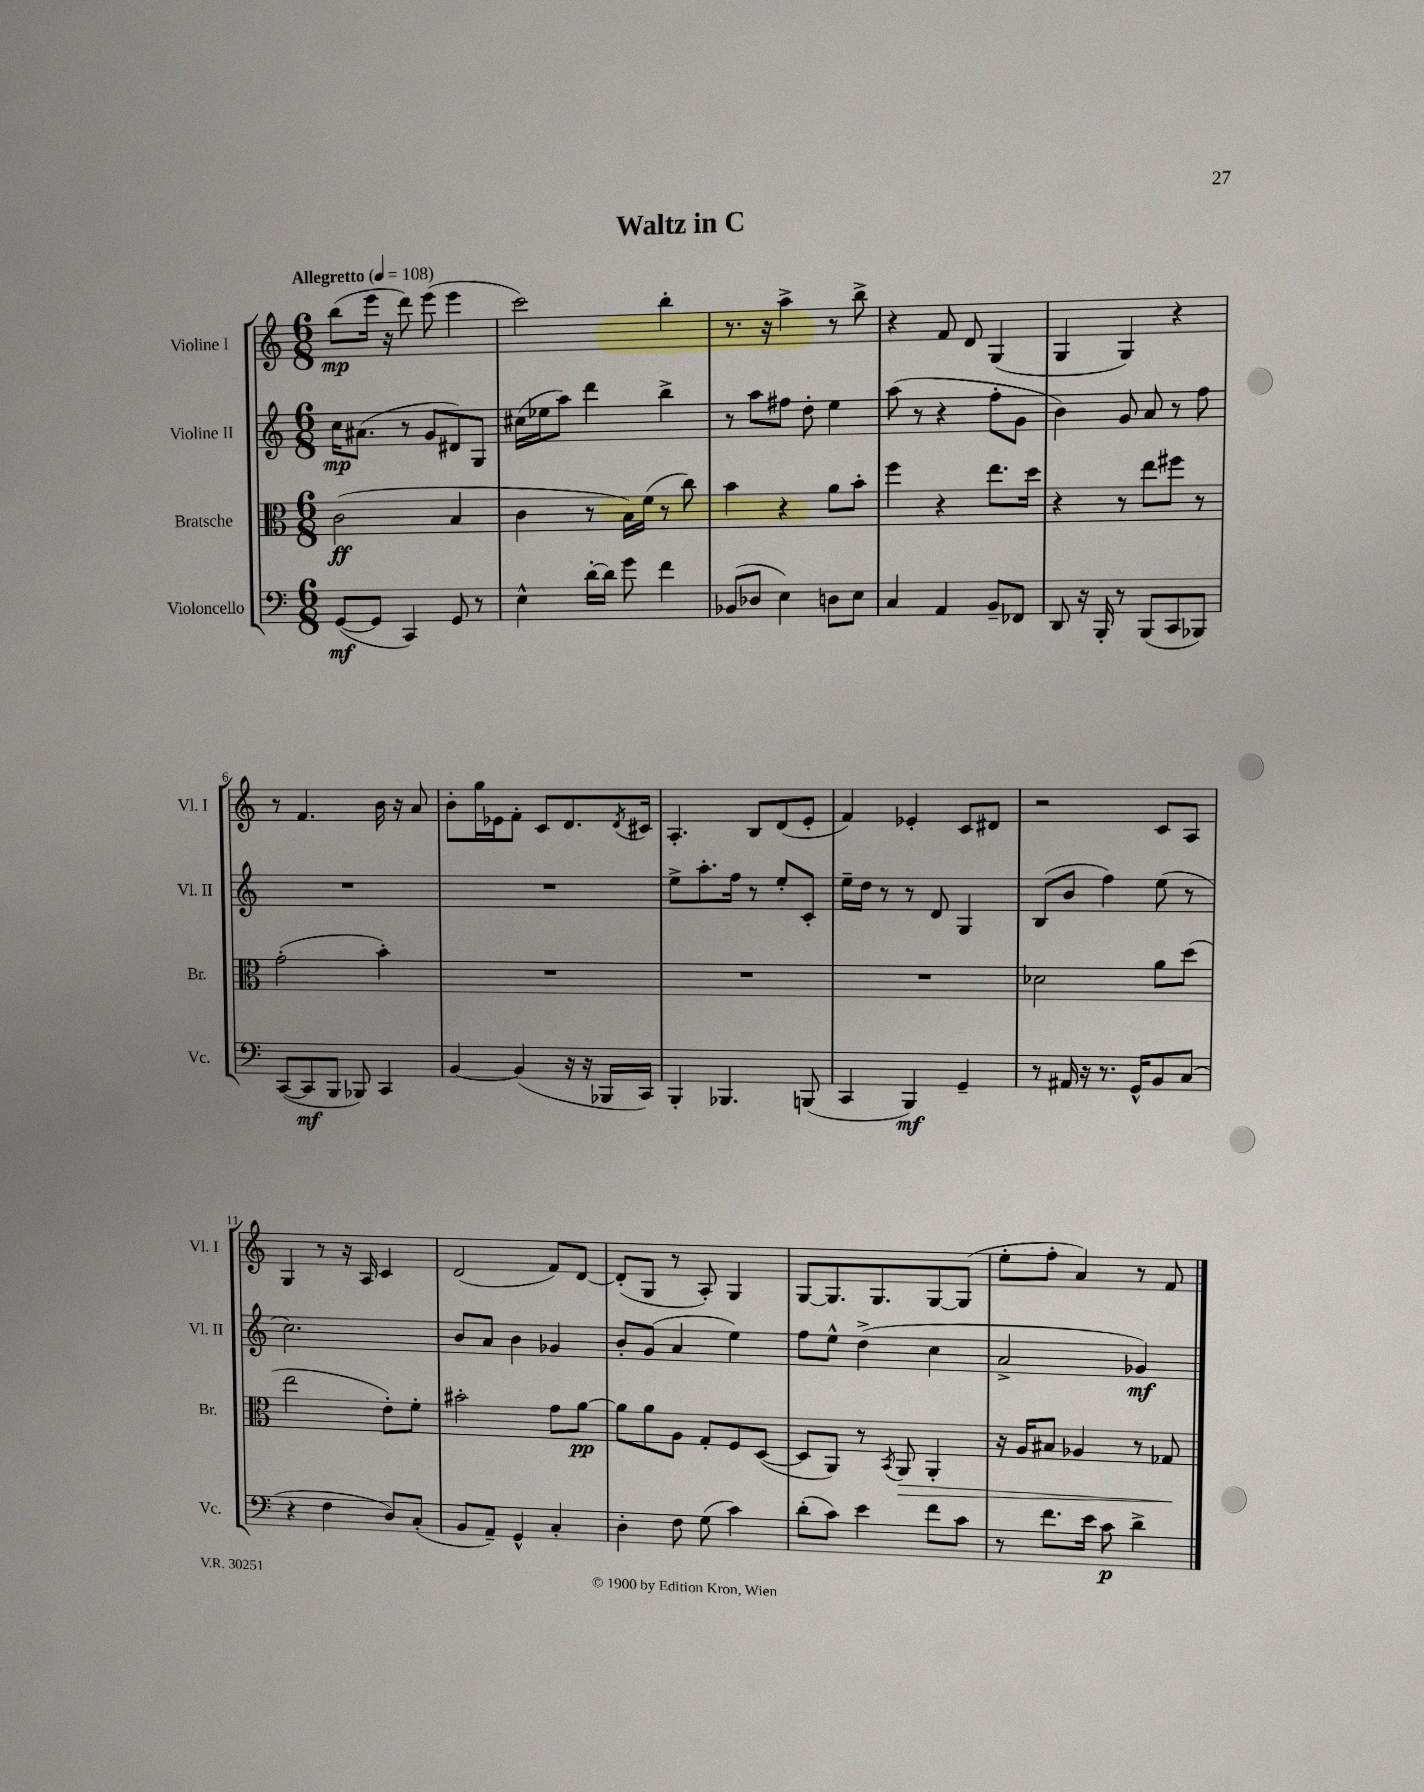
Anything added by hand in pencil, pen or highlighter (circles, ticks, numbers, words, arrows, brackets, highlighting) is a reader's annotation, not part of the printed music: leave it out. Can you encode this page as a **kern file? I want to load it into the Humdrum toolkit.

**kern	**kern	**kern	**kern
*staff4	*staff3	*staff2	*staff1
*clefF4	*clefC3	*clefG2	*clefG2
*k[]	*k[]	*k[]	*k[]
*M6/8	*M6/8	*M6/8	*M6/8
*MM108	*MM108	*MM108	*MM108
([8GG/L	(2c\	16cc\LK	(8bb\L
.	.	(8.a#\J	.
8GG/]J	.	.	16eee\Jk
.	.	.	16r
4CC/)	.	8r	8ddd\)
.	.	8g/L	(8eee\
8GG/	4B/	8d#/)	4eee\
8r	.	8G/J	.
=	=	=	=
4E^^\	4c\	(16cc#\LL	2ccc\)
.	.	16ee-\J	.
.	.	8aa\J)	.
[16d'\LL	8r	4ddd\	.
16d\]JJ	.	.	.
8g\	16B\LL)	.	.
.	(16f\JJ	.	.
4f\	8r	4bb^\	4bb'\
.	8cc\)	.	.
=	=	=	=
(8BB-/L	4b\	8r	8.r
8D-/J	.	8aa\L	.
.	.	.	16r
4E\)	4r	8ff#\J	4aa^\
.	.	8dd'\	.
8D\L	8a\L	4ee\	8r
8E\J	8b'\J	.	8bb^\
=	=	=	=
4C/	4ff\	(8aa\	4r
.	.	8r	.
4AA/	4r	4r	8f/
.	.	.	8d/
8BB~/L	8.ee\L	8ff'\L	(4G/
8FF-/J	.	8g\J	.
.	16dd\Jk	.	.
=	=	=	=
8DD/	4r	4b\)	4G/
16r	.	.	.
16BBB'/	.	.	.
8r	8r	8g/	4G/)
(8BBB/L	8ee\L	8a/	.
8CC/	8ff#\J	8r	4r
8BBB-/J)	8r	8ff\	.
=	=	=	=
([8CC/L	(2g'\	2.r	8r
8CC/]	.	.	4.f/
8BBB/J	.	.	.
8BBB-/)	.	.	.
4CC/	4b'\)	.	16b\
.	.	.	16r
.	.	.	8a/
=	=	=	=
[4BB/	2.r	2.r	8b'\L
.	.	.	16gg\L
.	.	.	16e-\J
(4BB/]	.	.	8f'\J
.	.	.	8c/L
16r	.	.	8.d/
16r	.	.	.
16BBB-/LL	.	.	.
.	.	.	8qd/
16CC/JJ)	.	.	16c#/Jk
=	=	=	=
4BBB'/	2.r	8ee^\L	4.A'/
.	.	8.aa'\	.
4.BBB-/	.	.	.
.	.	16ff\Jk	.
.	.	8r	8B/L
.	.	8ee'/L	(8d/
(8BBB/	.	8c'/J	8e'/J
=	=	=	=
4CC/	2.r	16ee~\LL	4f/)
.	.	16dd\JJ	.
.	.	8r	.
4BBB/)	.	8r	4e-'/
.	.	8d/	.
4GG~/	.	4G/	8c/L
.	.	.	8d#/J
=	=	=	=
8r	2d-\	(8B/L	2r
16AA#/	.	8b/J	.
16r	.	.	.
8.r	.	4ff\)	.
16GG^^/LK	.	.	.
8BB/	8a\L	(8ee\	8c/L
(8C/J	(8dd\J	8r	8A/J
=	=	=	=
4r	2ee\	2.cc\)	4G/
4F\	.	.	8r
.	.	.	16r
.	.	.	16A/
8D/L)	8e'\L)	.	4c/
(8C'/J	8f'\J	.	.
=	=	=	=
8BB/L	2b#'\	8b/L	(2d/
8AA~/J)	.	8a/J	.
4GG^^/	.	4b\	.
4C'/	8g\L	4g-/	8f/L)
.	[8a\J	.	[8d/J
=	=	=	=
4D'\	8a\]L	8b'/L	(8d'/]L
.	8a\	(8g/J	8G/J
8F\	8A\J	4a/	8r
(8G\	8G'/L	.	8A'/)
4c\)	8F/	4ee\)	4G/
.	([8D/J	.	.
=	=	=	=
(8d'\L	8D/]L	8ff\L	[8G/L
8c\J)	8AA/J)	8ee^^\J	8.G/]
4e\	8r	(4dd^\	.
.	.	.	8.G/
.	8qBB/	.	.
.	8AA/	.	.
8f\L	4AA'/	4cc\	[8G/
8c\J	.	.	(8G/]J
=	=	=	=
8r	16r	2a^/	8ee'\L
.	16A/LK	.	.
8.f\L	8B#/J	.	8ff'\J
.	4A-/	.	4a/)
16e\Jk	.	.	.
8c\	.	.	.
4d^\	8r	4g-/)	8r
.	8G-/	.	8f/
==	==	==	==
*-	*-	*-	*-
